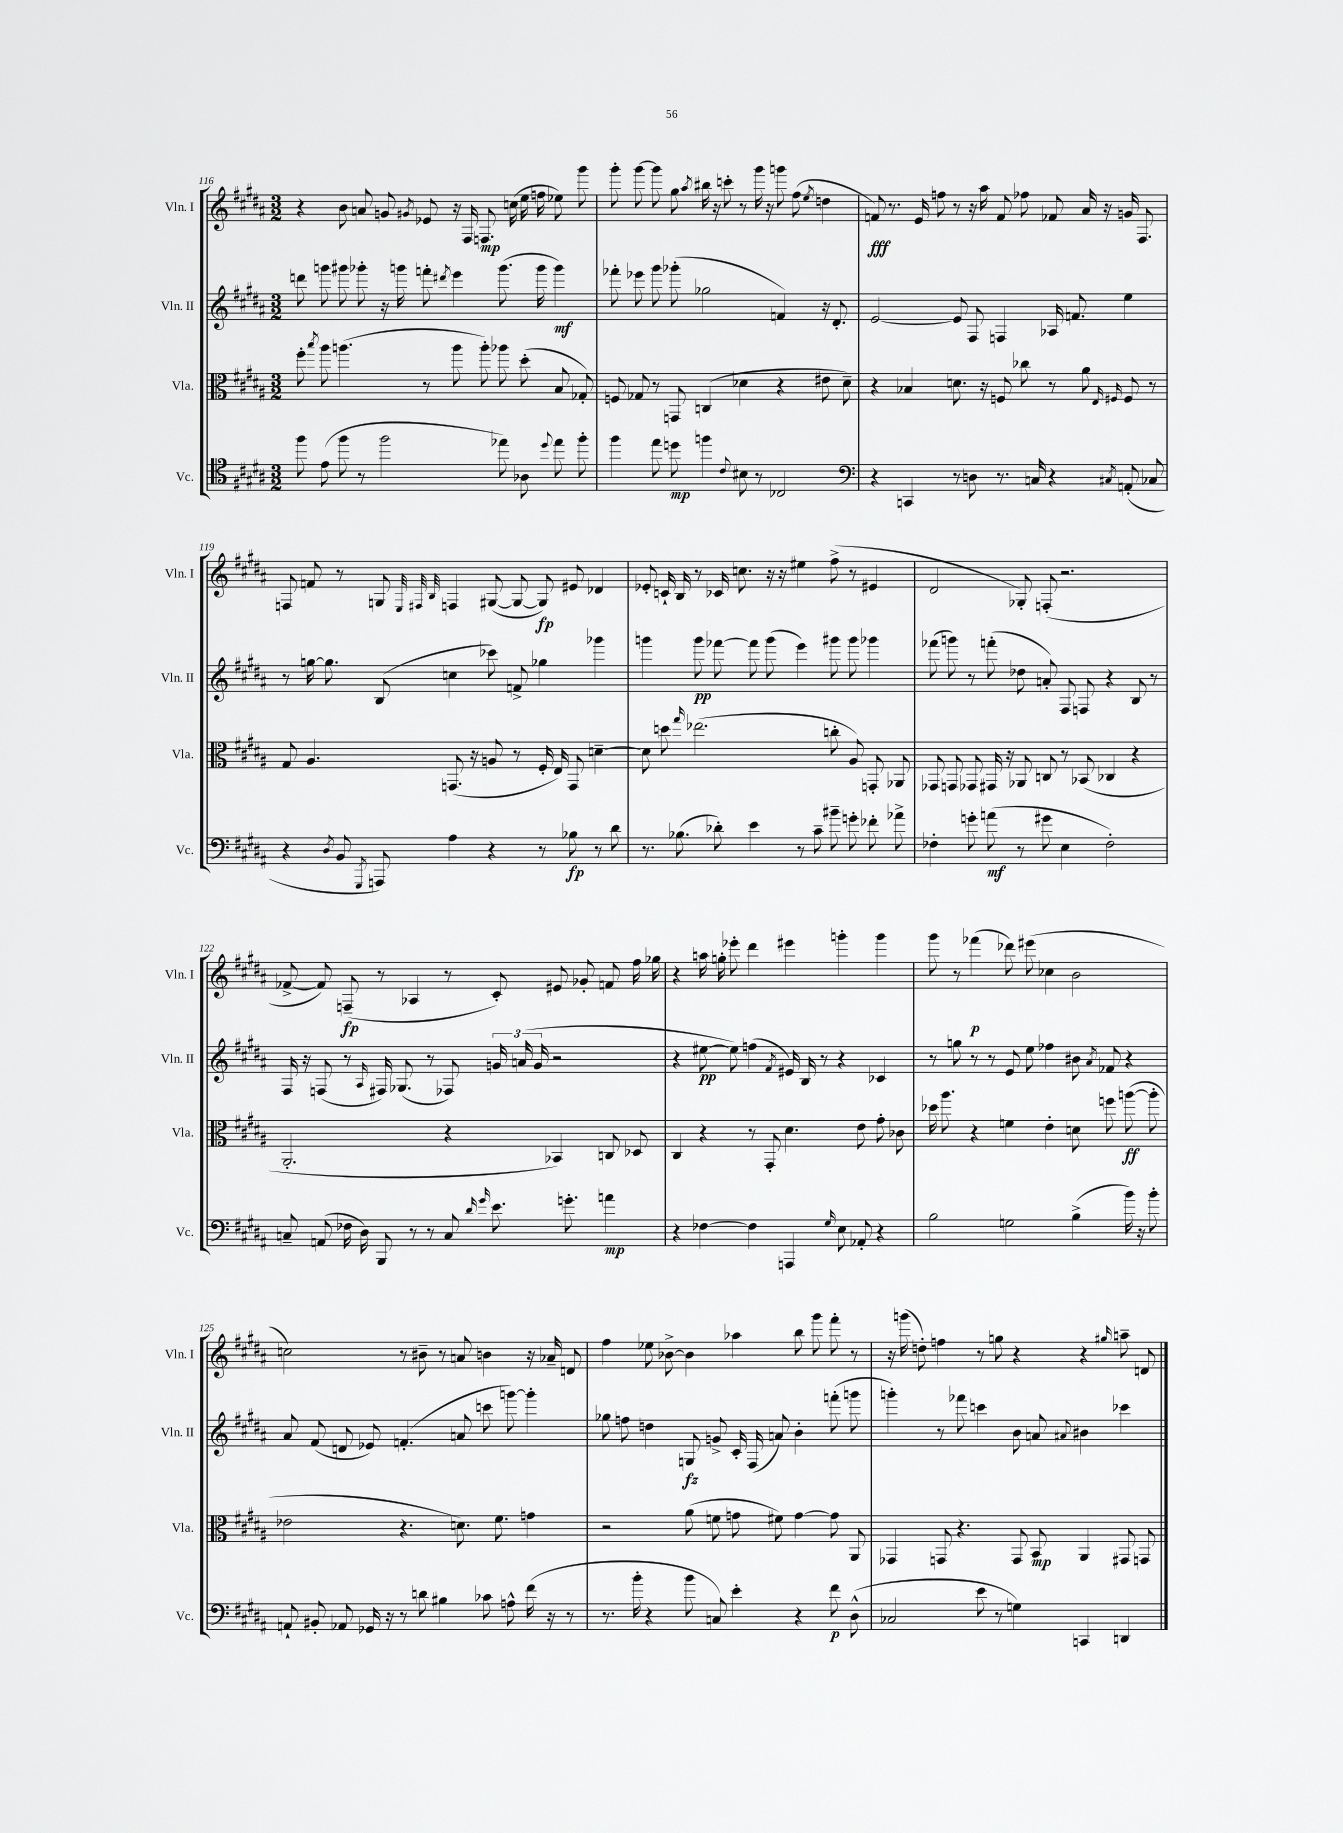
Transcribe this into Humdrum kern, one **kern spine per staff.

**kern	**kern	**kern	**kern
*staff4	*staff3	*staff2	*staff1
*clefC4	*clefC3	*clefG2	*clefG2
*k[f#c#g#d#a#]	*k[f#c#g#d#a#]	*k[f#c#g#d#a#]	*k[f#c#g#d#a#]
*M3/2	*M3/2	*M3/2	*M3/2
8ff#\	8ff#'\	8ddd\	4r
.	8qbb/	.	.
(8e\	8aa#\	8ggg\	.
8ff#\	(4.aa\	8ggg#\	8b\
8r	.	8ggg-'\	8a/
2ff#\	.	16r	8g/
.	.	16ggg\	.
.	.	.	8qg#/
.	8r	8fff'\	8e-/
.	.	8qddd#/	.
.	8aa\	4eee\	16r
.	.	.	16F#/
.	8aa'\)	.	8.F/
8ee-\)	8aa-\	(8.ggg\	.
.	.	.	(16cc\
8A-\	(8dd#'\	.	16ee\
.	.	16ggg\	16ff\
8qqdd#/	.	.	.
8ee-\	8B/	4ggg\)	8ee-\)
8ff#'\	8G-'/)	.	8ggg#\
=	=	=	=
4ff#\	8F/	8fff-'\	8ggg#'\
.	8G-/	8eee-\	[8ggg#\
8ee\	8r	8ggg#\	8ggg#\]
8dd\	8GG/	(8ggg-'\	8gg#\
.	.	.	8qaa#/
4ff\	(4C/	2gg-\	16bb#\
.	.	.	16r
.	.	.	8ccc'\
8qqc#/	.	.	.
8B#\	4d-\	.	8r
8r	.	.	16ggg#\
.	.	.	16r
2C-/	4r	4f/)	8ggg\
.	.	.	(8ff#\
.	.	.	8qee/
.	8e#\	16r	4dd\
.	.	8.d#'/	.
.	8d-~\)	.	.
=	=	=	=
*clefF4	*	*	*
4r	4r	[2e/	8f/)
.	.	.	8.r
4CC/	4B-/	.	.
.	.	.	16e/
.	.	.	8ff\
8r	8.d\	8e/]	8r
8D\	.	8F#/	16r
.	16r	.	16aa#\
8.r	8F/	4F/	8f/
.	8cc-\	.	8ff-\
16C/	.	.	.
4r	8r	16A-/	8f-/
.	.	8.f/	.
.	8a#\	.	16a#/
.	.	.	16r
.	16qqE/	.	.
8qC#/	16qqF#/	.	.
(8AA'/	8F#/	4ee\	16g/
.	.	.	8.F#/
8C-/	8r	.	.
=	=	=	=
4r	8G#/	8r	8F/
.	4.A#/	[16gg\	8f/
.	.	8.gg\]	.
8qD#/	.	.	.
8BB/	.	.	8r
8qGGG#/	.	.	.
8AAA/)	.	(8B/	8G/
.	.	.	32qqE/
.	.	.	32qqF#/
.	.	.	32qqB/
4A#\	(8.GG/	4cc\	4F/
.	16r	.	.
4r	8A/	8ccc-\)	([8G#/
.	8r	8f^/	8G#/_
8r	16F#'/	4gg-\	8G#/])
.	16E/)	.	.
8B-\	8GG/	.	8e#/
8r	[4d~\	4ggg-\	4d-/
8d#\	.	.	.
=	=	=	=
8.r	8d\]	4ggg\	8e-'/
.	8dd\	.	16c`/
(8.B-\	.	.	16B/
.	16qqgg#/	.	.
.	(2.ee-\	8ggg\	8r
8d-'\)	.	[8fff-\	16c-/
.	.	.	8.cc\
4e\	.	8fff-\]	.
.	.	(8ggg\	16r
.	.	.	16r
8r	.	4eee\)	4ee#\
8c#~\	.	.	.
8b#~\	8cc'\	8ggg#\	(8ff#^\
8g'\	8A#/)	8ggg#\	8r
8f-'\	8GG'/	4ggg-\	4e#/
8a-^\	8AA-/	.	.
=	=	=	=
4F-'\	8GG-/	(8fff-\	2d#/
.	8GG/	8ggg\)	.
8g'\	8GG-/	8r	.
(8a\	16GG#/	(8fff'\	.
.	16r	.	.
8r	8AA-/	8dd-\	8G-'/)
8g#\	8C/	8a'/)	(8F'/
4E\	8r	8F#/	2.r
.	(8BB-/	8F/	.
2F-'\)	4C-/	4r	.
.	4r	8B/	.
.	.	8r	.
=	=	=	=
8C~/	2.AA#'/	16F#/	[8f-^/
.	.	16r	.
(8AA/	.	(8F/	8f-/])
16F-\	.	8r	(8F~/
16D#\)	.	.	.
.	.	16qqA#/	.
8BBB/	.	16F#/)	8r
.	.	(8.G-/	.
8r	.	.	4A-/
8r	.	8r	.
8C/	4r	8F-/)	8r
16qqd#/	.	.	.
16qqg#/	.	.	.
8.e\	.	24g/	8c#'/)
.	.	(24a/	.
.	.	24g/	.
.	4BB-/)	2r	8e#/
8.g'\	.	.	.
.	.	.	8g-'/
4a\	8C/	.	8f/
.	8D-/	.	16ff#\
.	.	.	16gg-\
=	=	=	=
4r	4C#/	4r	4r
[4F-\	4r	[8ee#\	16aa\
.	.	.	16gg'\
.	.	8ee#\])	8eee-'\
4F-\]	8r	(4ff\	4ddd#\
.	8GG#'/	.	.
.	.	8qf#/	.
4AAA/	4.d#\	16e#/)	4eee#\
.	.	16B/	.
.	.	8r	.
16qqG#/	.	.	.
8E\	.	4r	4ggg'\
8AA-'/	8e\	.	.
4r	8g#'\	4c-/	4ggg\
.	8c-\	.	.
=	=	=	=
2B\	16dd-\	8r	8ggg#\
.	8.aa#\	.	.
.	.	8gg\	8r
.	4r	8r	(4fff-\
.	.	8r	.
2G\	4f\	8e/	8ddd-\)
.	.	8ee\	(8eee#\
.	4e'\	4ff-\	4cc-\
(4B^\	8d\	8b#\	2b\
.	.	8qa#/	.
.	8ff\	8f-/	.
16b\)	([8aa\	4r	.
16r	.	.	.
8b'\	8aa'\]	.	.
=	=	=	=
8AA`/	2e-\	8a#/	2cc\)
8BB#'/	.	(8f#/	.
8AA-/	.	8d/	.
16GG-/	.	8e-/)	.
16r	.	.	.
8r	4.r	(4.f'/	8r
8d\	.	.	8b#~\
4B#\	.	.	8r
.	8.d\)	8a/	8a/
8c-\	.	8ccc\	4b\
.	8.f#\	.	.
8A^^\	.	[8ggg\)	.
(16f#\	4g\	4ggg'\]	16r
16r	.	.	16a-~/
8r	.	.	8d/
=	=	=	=
8.r	2r	8gg-\	4ff#\
.	.	8ff\	.
16b'\	.	.	.
4r	.	4dd\	8ee-\
.	.	.	[8b-^\
8b\	(8a#\	8G/	4b-\]
8C/)	8f\	8g^/	.
4e'\	8g\	16c#'/	4aa-\
.	.	(16F#/	.
.	8f#\)	8a/)	.
4r	[4g\	4b'\	8bb\
.	.	.	8ggg#\
8f#\	8g\]	(8fff'\	8fff#'\
(8D#^^\	8AA#/	8ggg\	8r
=	=	=	=
2C-/	4GG-/	4ggg'\)	16r
.	.	.	(16ggg\
.	.	.	8dd'\)
.	8GG/	8r	4ff\
.	4.r	8fff-\	.
8e\	.	4ccc\	8r
8r	.	.	8gg\
4G\)	8GG/	8b\	4r
.	8BB/	8a/	.
.	.	8qqa#/	.
4CC/	4AA#/	4b#\	4r
.	.	.	16qqgg#/
4DD/	8GG#/	4ccc-\	8aa~\
.	8GG/	.	8d/
==	==	==	==
*-	*-	*-	*-
